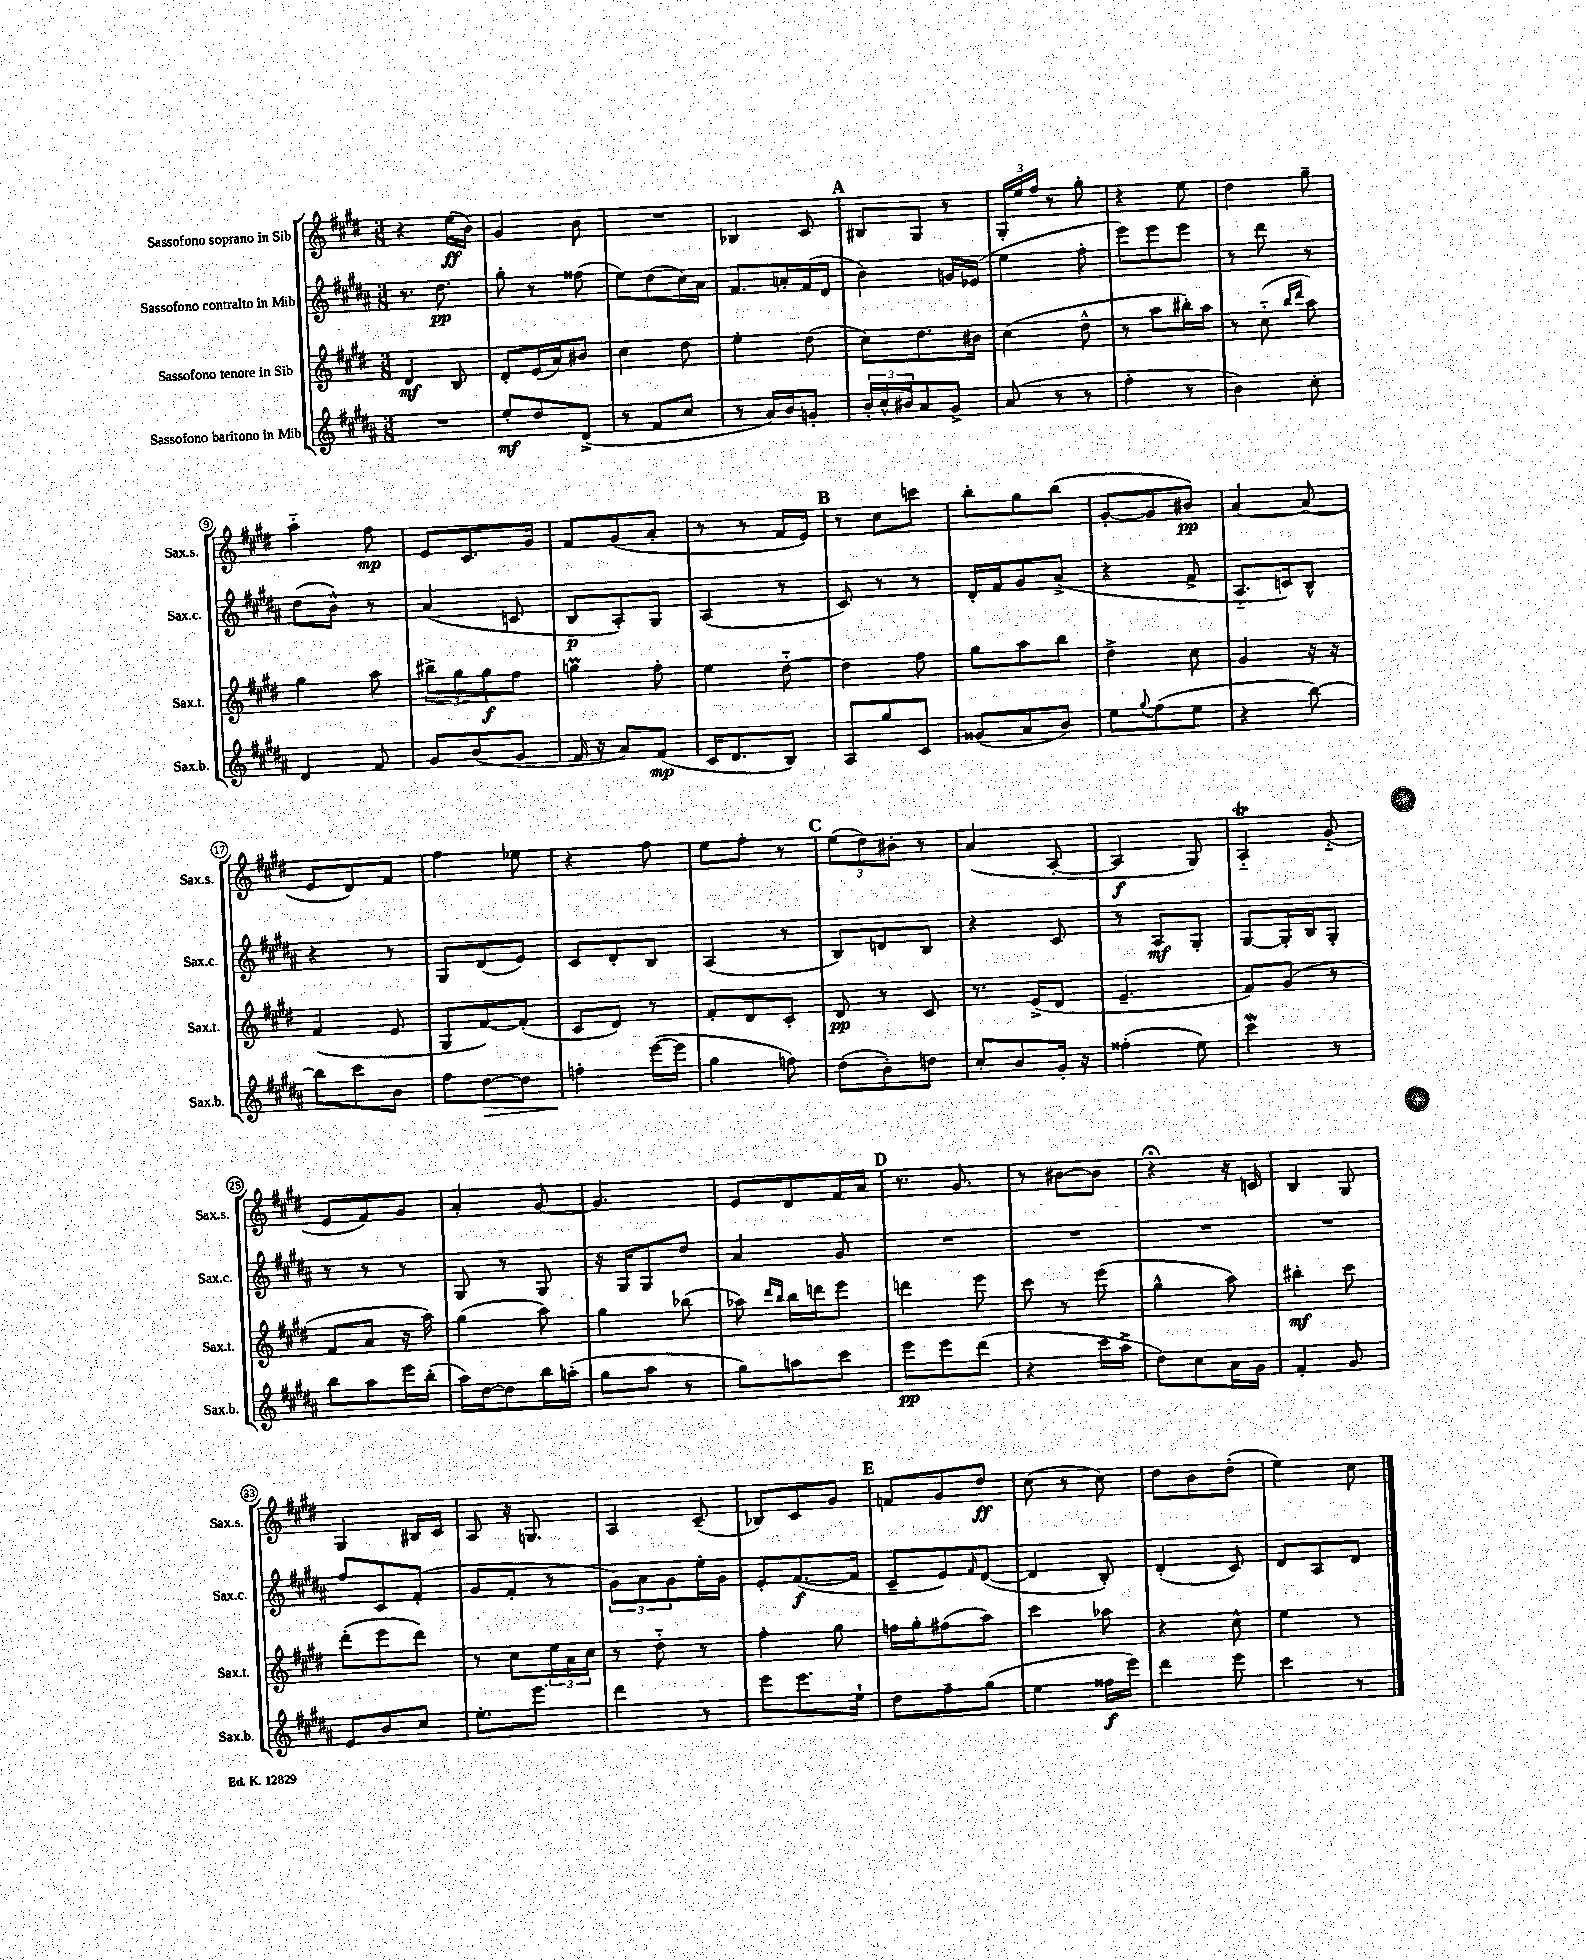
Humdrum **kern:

**kern	**dynam	**kern	**dynam	**kern	**dynam	**kern	**dynam
*part4	*part4	*part3	*part3	*part2	*part2	*part1	*part1
*staff4	*staff4	*staff3	*staff3	*staff2	*staff2	*staff1	*staff1
*I"Sassofono baritono in Mib	*	*I"Sassofono tenore in Sib	*	*I"Sassofono contralto in Mib	*	*I"Sassofono soprano in Sib	*
*I'Sax.b.	*	*I'Sax.t.	*	*I'Sax.c.	*	*I'Sax.s.	*
*clefG2	*	*clefG2	*	*clefG2	*	*clefG2	*
*k[f#c#g#d#a#]	*	*k[f#c#g#d#]	*	*k[f#c#g#d#a#]	*	*k[f#c#g#d#]	*
*M3/8	*	*M3/8	*	*M3/8	*	*M3/8	*
=1	=1	=1	=1	=1	=1	=1	=1
4.r	.	4d#/	mf	8.r	.	4r	.
.	.	.	.	8.dd#\	pp	.	.
.	.	8B/	.	.	.	(16ee\LL	ff
.	.	.	.	.	.	16b\JJ)	.
=2	=2	=2	=2	=2	=2	=2	=2
8ee'/L	mf	8d#'/L	.	8gg#'\	.	4g#/	.
8dd#/	.	(16e/L	.	8r	.	.	.
.	.	16a/J)	.	.	.	.	.
(8d#^/J	.	8b#X/J	.	(8ff##X\	.	8b\	.
=3	=3	=3	=3	=3	=3	=3	=3
8r	.	4cc#\	.	8ee\L)	.	4.r	.
8f#/L	.	.	.	(8dd#\	.	.	.
8cc#/J	.	8dd#\	.	16cc#\L)	.	.	.
.	.	.	.	16a#\JJ	.	.	.
=4	=4	=4	=4	=4	=4	=4	=4
8r	.	4ee'\	.	8.f#/L	.	4B-X/	.
16a#/LL)	.	.	.	.	.	.	.
16b/J	.	.	.	16an'/L	.	.	.
8gn'/J	.	(8dd#\	.	(16f#/	.	8c#/	.
.	.	.	.	16d#/JJ	.	.	.
!!LO:REH:place=s1:t=A
=5	=5	=5	=5	=5	=5	=5	=5
24b'/LL	.	8cc#\L)	.	4b\)	.	8B#X/L	.
24cc#^^/	.	.	.	.	.	.	.
24b#X/J	.	.	.	.	.	.	.
8a#/	.	8.dd#\	.	.	.	8G#/J	.
8g#^/J	.	.	.	16gn/LL	.	8r	.
.	.	16b#X\Jk	.	(16e-X/JJ	.	.	.
=6	=6	=6	=6	=6	=6	=6	=6
(8a#/	.	(4cc#\	.	4ee\	.	24G#'/LL	.
.	.	.	.	.	.	24ee/	.
.	.	.	.	.	.	24ff#/JJ	.
8r	.	.	.	.	.	8r	.
8r	.	8dd#^^\	.	8ff#'\	.	8gg#'\	.
=7	=7	=7	=7	=7	=7	=7	=7
4ff#'\	.	8r	.	8eee\L)	.	4r	.
.	.	8aa\L	.	8eee\	.	.	.
8r	.	16bb#X'\L)	.	8eee\J	.	8ee\	.
.	.	16aa\JJ	.	.	.	.	.
=8	=8	=8	=8	=8	=8	=8	=8
4b\)	.	8r	.	8r	.	4dd#\	.
.	.	(8cc#\	.	8ddd#\	.	.	.
.	.	16qqbb/LL	.	.	.	.	.
.	.	16qqddd#/JJ	.	.	.	.	.
8cc#'\	.	8aa\)	.	8r	.	8gg#~\	.
!!LO:LB:g=z
=9	=9	=9	=9	=9	=9	=9	=9
4d#/	.	4gg#\	.	(8dd#\L	.	4aa\	.
.	.	.	.	8b^^\J)	.	.	.
8f#/	.	8aa\	.	8r	.	8ff#\	mp
=10	=10	=10	=10	=10	=10	=10	=10
8g#/L	.	12bb#X^\L	.	(4a#/	.	8e/L	.
.	.	12gg#\	.	.	.	.	.
(8b/	.	.	.	.	.	8.c#/	.
.	.	12gg#\	f	.	.	.	.
8g#/J	.	8ff#\J	.	8cn/	.	.	.
.	.	.	.	.	.	16g#/Jk	.
=11	=11	=11	=11	=11	=11	=11	=11
16f#/	.	4ggnM\	.	8B/L	p	8f#/L	.
16r	.	.	.	.	.	.	.
8a#/L)	.	.	.	8A#'/)	.	(8g#/	.
(8f#/J	mp	8ff#'\	.	8G#/J	.	8a'/J	.
=12	=12	=12	=12	=12	=12	=12	=12
16c#/KL	.	4ee\	.	(4A#/	.	8r	.
8.d#/	.	.	.	.	.	.	.
.	.	.	.	.	.	8r	.
8B/J)	.	[8dd#\	.	8r	.	16f#/LL	.
.	.	.	.	.	.	16e/JJ)	.
!!LO:REH:place=s1:t=B
=13	=13	=13	=13	=13	=13	=13	=13
8A#/L	.	4dd#\]	.	8c#/)	.	8r	.
8gg#/	.	.	.	8r	.	8cc#\L	.
8c#/J	.	8ff#\	.	8r	.	8cccn\J	.
=14	=14	=14	=14	=14	=14	=14	=14
(8g##X/L	.	8gg#\L	.	16d#'/LL	.	8bb'\L	.
.	.	.	.	16f#/J	.	.	.
8a#/	.	8aa\	.	8g#/	.	8gg#\	.
8b/J)	.	8bb\J	.	(8a#^/J	.	(8bb\J	.
=15	=15	=15	=15	=15	=15	=15	=15
8ee\L	.	4dd#^\	.	4r	.	[8g#'/L	.
8qqgg#/	.	.	.	.	.	.	.
(8ff#\	.	.	.	.	.	8g#/]	.
8ee\J	.	8cc#\	.	8f#^/	.	8b#X/J)	pp
=16	=16	=16	=16	=16	=16	=16	=16
4r	.	4g#/	.	8.A#/L	.	[4a/	.
.	.	.	.	16cn/k)	.	.	.
[8bb\)	.	16r	.	8B^^/J	.	(8a/]	.
.	.	16r	.	.	.	.	.
!!LO:LB:g=z
=17	=17	=17	=17	=17	=17	=17	=17
8bb\L]	.	(4f#/	.	4r	.	8e/L	.
8ccc#\	.	.	.	.	.	8d#/)	.
8b\J	.	8e/	.	8r	.	8f#/J	.
=18	=18	=18	=18	=18	=18	=18	=18
8ff#\L	.	8G#/L	.	8G#/L	.	4ff#\	.
!	!LO:HP:b	!	!	!	!	!	!
[8dd#\	>	[8f#/)	.	(8d#/	.	.	.
8dd#\J]	.	(8f#'/J]	.	8e/J)	.	8ee-X\	.
=19	=19	=19	=19	=19	=19	=19	=19
4ffn'\	.	8c#/L	.	8c#/L	.	4r	.
.	.	8d#/J)	.	8d#'/	.	.	.
([16eee\LL	]	8r	.	8B/J	.	8ff#\	.
16eee\JJ]	.	.	.	.	.	.	.
=20	=20	=20	=20	=20	=20	=20	=20
4gg#\	.	8f#'/L	.	(4A#/	.	8ee\L	.
.	.	8d#/	.	.	.	8ff#'\J	.
8ffn\)	.	8c#'/J	.	8r	.	8r	.
!!LO:REH:place=s1:t=C
=21	=21	=21	=21	=21	=21	=21	=21
(8dd#\L	.	8d#/	pp	8B/L)	.	(12ee\L	.
.	.	.	.	.	.	12dd#\)	.
8b'\)	.	8r	.	8dn/	.	.	.
.	.	.	.	.	.	12b#X'\J	.
8ddn\J	.	8c#/	.	8B/J	.	8r	.
=22	=22	=22	=22	=22	=22	=22	=22
8cc#'/L	.	8.r	.	4r	.	(4a/	.
8b/	.	.	.	.	.	.	.
.	.	(16e^/KL	.	.	.	.	.
16g#'/Jk	.	8d#/J	.	8c#/	.	[8A'/	.
16r	.	.	.	.	.	.	.
=23	=23	=23	=23	=23	=23	=23	=23
(4ff##X'\	.	4.e~/	.	8r	.	4A/]	f
.	.	.	.	8A#/L	mf	.	.
8ee\)	.	.	.	8G#'/J	.	8G#/)	.
=24	=24	=24	=24	=24	=24	=24	=24
4ccc#W\	.	8f#/L)	.	[8G#/L	.	4AT/	.
.	.	(8g#/J	.	16G#'/L]	.	.	.
.	.	.	.	16B/J	.	.	.
8r	.	8r	.	8G#'/J	.	(8g#/	.
!!LO:LB:g=z
=25	=25	=25	=25	=25	=25	=25	=25
8bb\L	.	8f#/L	.	8r	.	8e/L	.
8aa#\	.	8a/J	.	8r	.	8f#/)	.
16eee\L	.	16r	.	8r	.	8g#/J	.
(16bb'\JJ	.	16aa\)	.	.	.	.	.
=26	=26	=26	=26	=26	=26	=26	=26
16aa#\LL)	.	(4gg#\	.	8G#/	.	4a'/	.
[16dd#\J	.	.	.	.	.	.	.
8dd#\]	.	.	.	8r	.	.	.
16bb\L	.	8aa\)	.	8G#/	.	[8g#/	.
(16aan'\JJ	.	.	.	.	.	.	.
=27	=27	=27	=27	=27	=27	=27	=27
8gg#\L	.	4gg#\	.	16r	.	4.g#/]	.
.	.	.	.	16G#/KL	.	.	.
8aa#\J	.	.	.	8G#/	.	.	.
8r	.	(8bb-X\	.	8dd#/J	.	.	.
=28	=28	=28	=28	=28	=28	=28	=28
8gg#\L)	.	8aa-X\)	.	4a#/	.	8e/L	.
.	.	16qqddd#/LL	.	.	.	.	.
.	.	16qqbb/JJ	.	.	.	.	.
8aan\	.	16bb\LL	.	.	.	8d#/	.
.	.	16dddn\J	.	.	.	.	.
8ccc#\J	.	8eee\J	.	8g#/	.	16f#/L	.
.	.	.	.	.	.	16a/JJ	.
!!LO:REH:place=s1:t=D
=29	=29	=29	=29	=29	=29	=29	=29
8eee\L	pp	4dddn\	.	4.r	.	8.r	.
8eee\	.	.	.	.	.	.	.
.	.	.	.	.	.	8.g#/	.
(8ddd#\J	.	8eee\	.	.	.	.	.
=30	=30	=30	=30	=30	=30	=30	=30
4r	.	8ccc#\	.	4.r	.	8r	.
.	.	8r	.	.	.	[8b#X\L	.
16ccc#\LL	.	(8eee\	.	.	.	8b#\J]	.
16aa#^\JJ	.	.	.	.	.	.	.
=31	=31	=31	=31	=31	=31	=31	=31
8dd#\L)	.	4gg#^^\	.	4.r	.	4r;<	.
8cc#\	.	.	.	.	.	.	.
16a#\L	.	8aa\)	.	.	.	16r	.
16g#\JJ	.	.	.	.	.	16cn/	.
=32	=32	=32	=32	=32	=32	=32	=32
4f#'/	.	4bb#X'\	mf	4.r	.	4B/	.
8g#/	.	8ccc#\	.	.	.	8G#/	.
!!LO:LB:g=z
=33	=33	=33	=33	=33	=33	=33	=33
8e/L	.	(8ddd#'\L	.	8ff#/L	.	4G#/	.
8b/	.	8eee\	.	8c#/	.	.	.
8cc#/J	.	8ddd#\J)	.	(8f#'/J	.	16B#X/LL	.
.	.	.	.	.	.	16c#/JJ	.
=34	=34	=34	=34	=34	=34	=34	=34
8.ee'\L	.	8r	.	8g#/L	.	8A/	.
.	.	8cc#\L	.	8f#'/J	.	16r	.
8.eee\J	.	.	.	.	.	8.Gn/	.
.	.	24ee\L	.	8r	.	.	.
.	.	24a\	.	.	.	.	.
.	.	24cc#\JJ	.	.	.	.	.
=35	=35	=35	=35	=35	=35	=35	=35
4ddd#\	.	8r	.	12g#\L)	.	4A/	.
.	.	.	.	12a#\	.	.	.
.	.	8dd#\	.	.	.	.	.
.	.	.	.	12g#\	.	.	.
8r	.	8r	.	16ee'\L	.	(8c#~/	.
.	.	.	.	16g#\JJ	.	.	.
=36	=36	=36	=36	=36	=36	=36	=36
8eee\L	.	4ff#'\	.	8e'/L	.	8B-X/L)	.
8.eee\	.	.	.	([8.f#/	f	8c#/	.
.	.	8gg#\	.	.	.	8g#/J	.
16ee`\Jk	.	.	.	16f#/Jk]	.	.	.
!!LO:REH:place=s1:t=E
=37	=37	=37	=37	=37	=37	=37	=37
8dd#\L	.	16ffn\LL	.	8c#~/L	.	8fn/L	.
.	.	16gg#'\J	.	.	.	.	.
8ff#~\	.	(8ff#X\	.	8e/)	.	8g#/	.
.	.	.	.	16qqf#/	.	.	.
(8gg#\J	.	8aa\J)	.	([8d#/J	.	8dd#/J	ff
=38	=38	=38	=38	=38	=38	=38	=38
4ee\	.	4ccc#\	.	4d#/]	.	(8cc#\	.
.	.	.	.	.	.	8r	.
16ff##X\LL	f	8aa-X\	.	8B'/)	.	8cc#\)	.
16eee\JJ)	.	.	.	.	.	.	.
=39	=39	=39	=39	=39	=39	=39	=39
4ddd#\	.	4r	.	(4d#'/	.	8dd#\L	.
.	.	.	.	.	.	8b\	.
8eee\	.	8cc#^^\	.	8c#/)	.	(8dd#'\J	.
=40	=40	=40	=40	=40	=40	=40	=40
4ccc#\	.	4ee\	.	8d#/L	.	4ee\)	.
.	.	.	.	8A#/	.	.	.
8r	.	8r	.	8d#/J	.	8cc#\	.
==	==	==	==	==	==	==	==
*-	*-	*-	*-	*-	*-	*-	*-
